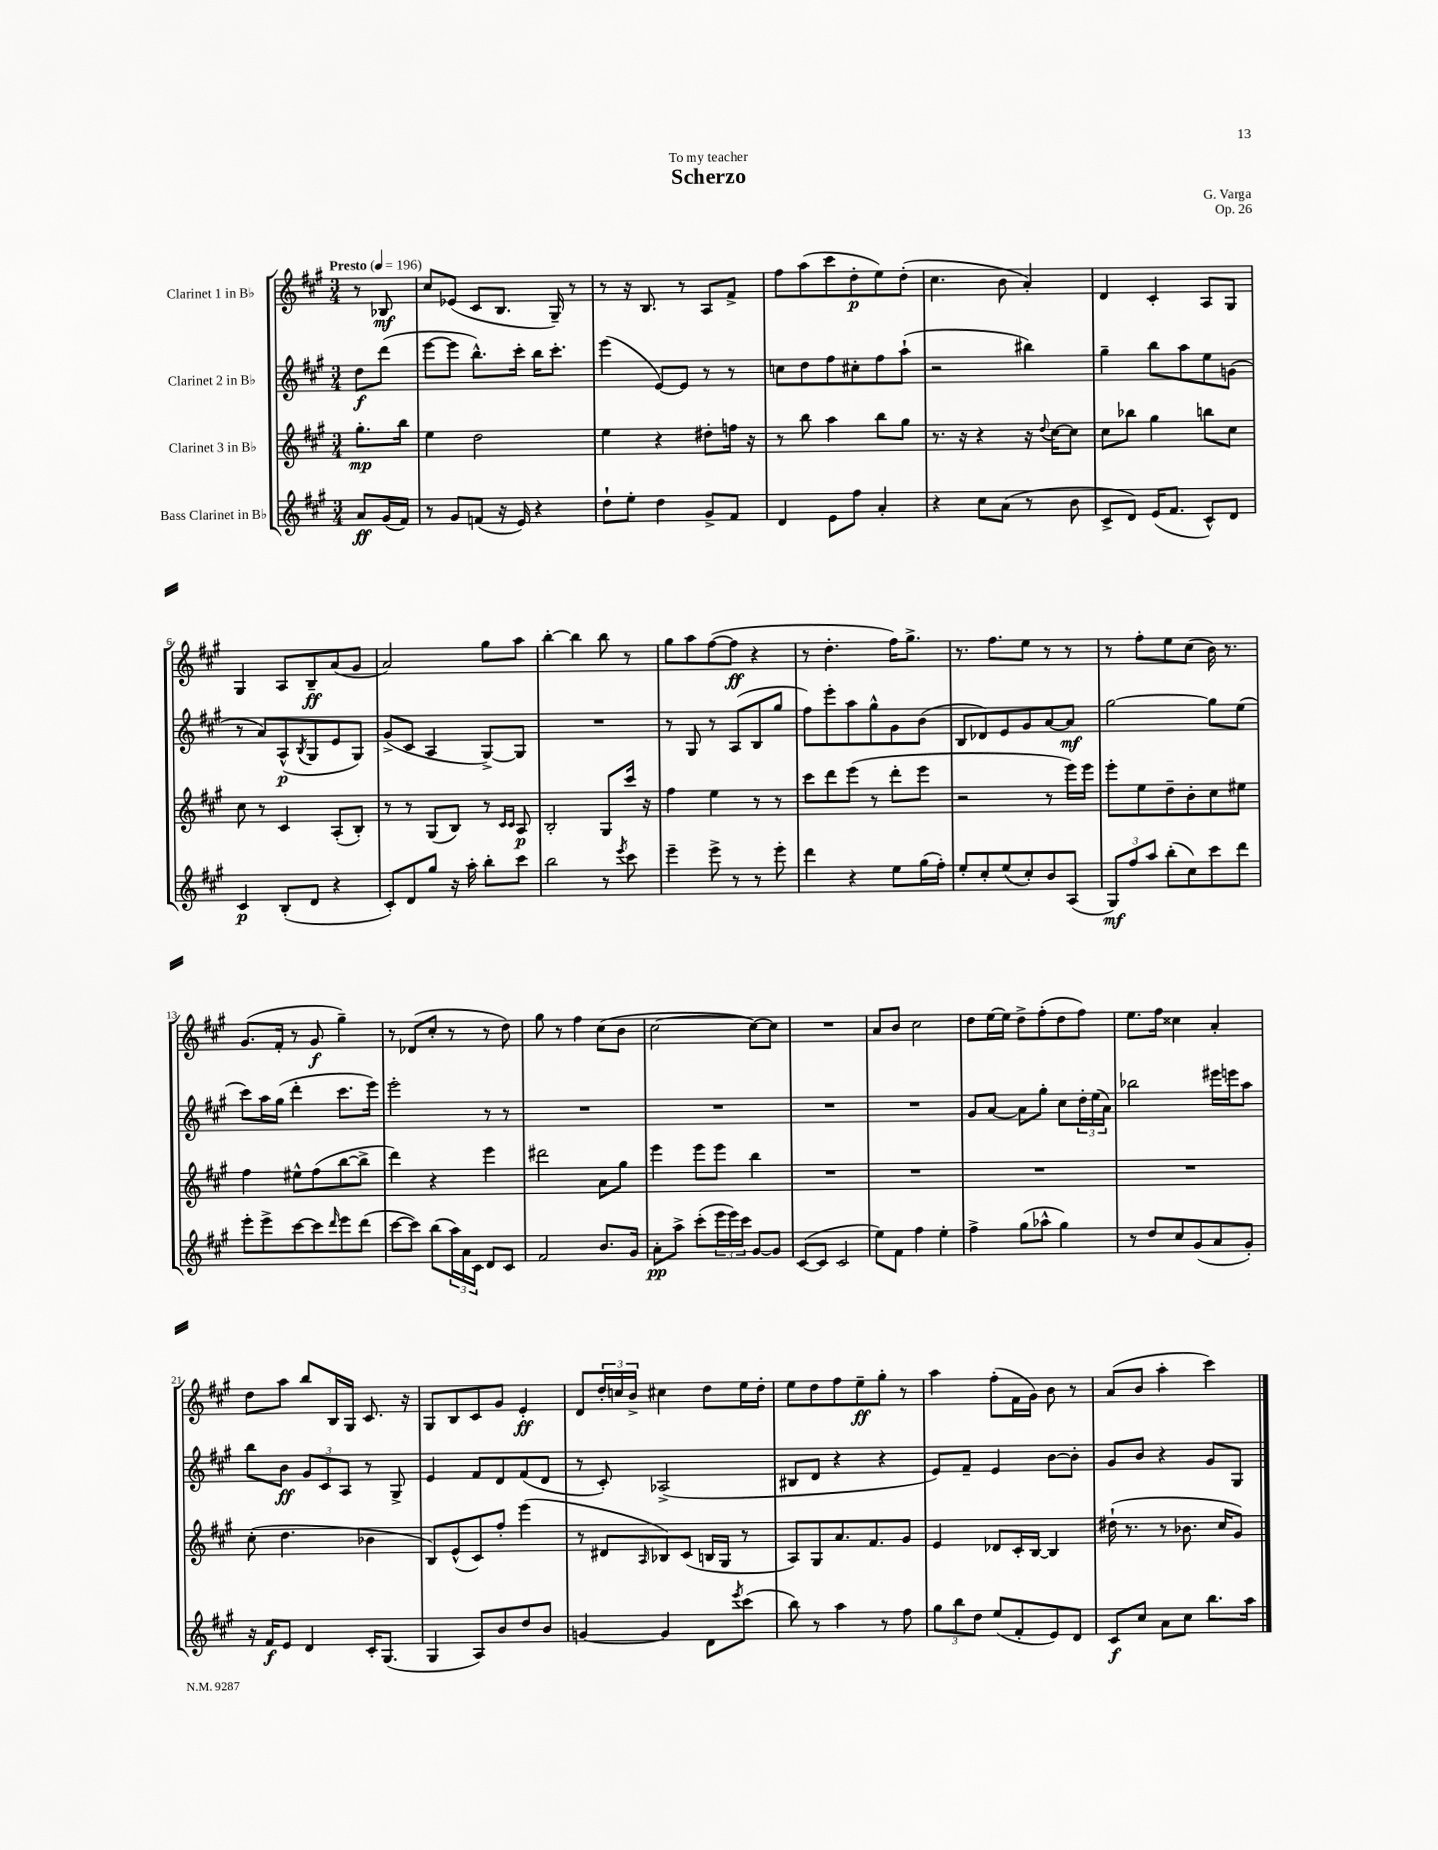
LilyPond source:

\header { title = "Scherzo" composer = "G. Varga" dedication = "To my teacher" opus = "Op. 26" }
<<
\new StaffGroup <<
\new Staff = "s0" \with { instrumentName = "Clarinet 1 in Bb" } {
    \clef treble \key a \major \numericTimeSignature \time 3/4 \partial 4 \tempo "Presto" 4 = 196
    r8 bes8\mf |
    cis''8 ees'8( cis'8 b8. gis16--) r8 |
    r8 r16 b8. r8 a8 fis'8-> |
    fis''8 a''8( cis'''8 d''8-.\p e''8) d''8-.( |
    cis''4. b'8 a'4-.) |
    d'4 cis'4-. a8 gis8 |
    gis4 a8 b8--\ff a'8( gis'8 |
    a'2) gis''8 a''8 |
    b''4~-. b''4 b''8 r8 |
    gis''8 a''8 fis''8~( fis''8\ff r4 |
    r8 d''4.-. fis''16) gis''8.-> |
    r8. fis''8. e''8 r8 r8 |
    r8 fis''8-. e''8 cis''8( b'16) r8. |
    gis'8.( fis'16-. r8 gis'8\f gis''4--) |
    r8 des'8( cis''8-. r8 r8 d''8) |
    gis''8 r8 fis''4 cis''8( b'8 |
    cis''2~ cis''8~) cis''8 |
    R2. |
    a'8 b'8 cis''2 |
    d''8 e''16~ e''16 d''8-> fis''8-.( d''8 fis''8) |
    e''8. fis''16 cisis''4 a'4-. |
    d''8 a''8 b''8 b16 gis16 cis'8. r16 |
    gis8 b8 cis'8 gis'8 e'4-.\ff |
    d'8 \tuplet 3/2 { d''16-. c''16 b'16-> } cis''4 d''8 e''16 d''16-. |
    e''8 d''8 fis''8 e''8--\ff gis''8-. r8 |
    a''4 fis''8-.( fis'16 gis'16) b'8 r8 |
    a'8( b'8 a''4-. cis'''4) \bar "|." |
}
\new Staff = "s1" \with { instrumentName = "Clarinet 2 in Bb" } {
    \clef treble \key a \major \numericTimeSignature \time 3/4 \partial 4
    d''8\f d'''8( |
    e'''8~ e'''8 b''8.-^) cis'''16-. b''16 cis'''8.-. |
    e'''4( e'8~) e'8 r8 r8 |
    c''8 d''8 fis''8 cis''8-. fis''8 a''8-!( |
    r2 bis''4) |
    gis''4-- b''8 a''8 e''8 g'8( |
    r8 a'8) a8-^\p( \acciaccatura { b8 } gis8 e'8 gis8) |
    gis'8->( cis'8 a4 gis8~->) gis8 |
    R2. |
    r8 gis8 r8 a8( b8 gis''8 |
    fis''8) e'''8-. a''8 gis''8-^ gis'8 b'8( |
    b8 des'8) e'8 gis'8 a'8~ a'8\mf |
    gis''2~ gis''8 e''8( |
    cis'''8) a''16 gis''16( d'''4-. cis'''8. e'''16) |
    e'''2-. r8 r8 |
    R2. |
    R2. |
    R2. |
    R2. |
    gis'8 a'8~ a'8 gis''8-. cis''8 \tuplet 3/2 { d''16-. e''16( a'16) } |
    bes''2 eis'''16 e'''16 a''8 |
    b''8 b'8\ff \tuplet 3/2 { gis'8 cis'8 a8 } r8 gis8-> |
    e'4 fis'8 d'8 fis'8( d'8 |
    r8 cis'8-.) aes2->( |
    bis8 d'8 r4 r4 |
    e'8) fis'8-- e'4 b'8~ b'8-. |
    gis'8 b'8 r4 gis'8 gis8 \bar "|." |
}
\new Staff = "s2" \with { instrumentName = "Clarinet 3 in Bb" } {
    \clef treble \key a \major \numericTimeSignature \time 3/4 \partial 4
    gis''8.-.\mp b''16 |
    e''4 d''2 |
    e''4 r4 dis''8-. f''16 r16 |
    r8 b''8 a''4 b''8 gis''8 |
    r8. r16 r4 r16 \appoggiatura { d''8 } cis''16~ cis''8 |
    cis''8 bes''8 gis''4 b''8 cis''8 |
    cis''8 r8 cis'4 a8-.( b8-.) |
    r8 r8 gis8( b8) r8 \grace { cis'16 cis'16 } a8\p |
    b2-. gis8 cis'''16 r16 |
    fis''4 e''4 r8 r8 |
    cis'''8 d'''8 e'''8( r8 d'''8-. e'''8 |
    r2 r8 e'''16) e'''16 |
    e'''8-. e''8 d''8-- b'8-. cis''8 eis''8 |
    fis''4 eis''8-^ fis''8( b''8~ b''8-> |
    d'''4) r4 e'''4 |
    dis'''2 a'8 gis''8 |
    e'''4 e'''8 e'''8 b''4 |
    R2. |
    R2. |
    R2. |
    R2. |
    cis''8-.( d''4. bes'4 |
    b8) e'8-^( cis'8) fis''8-. e'''4( |
    r8 dis'8 \grace { a16 } bes8) cis'8( b16 gis16 r8 |
    a8) gis8 a'8. fis'8. gis'8 |
    e'4 des'8 cis'16-. b16~ b4 |
    dis''16-!( r8. r8 bes'8. cis''16 gis'8) \bar "|." |
}
\new Staff = "s3" \with { instrumentName = "Bass Clarinet in Bb" } {
    \clef treble \key a \major \numericTimeSignature \time 3/4 \partial 4
    a'8\ff gis'16( fis'16) |
    r8 gis'8 f'8( r16 e'16) r4 |
    d''8-! e''8-. d''4 gis'8-> fis'8 |
    d'4 e'8 fis''8 a'4-. |
    r4 cis''8 a'8( r8 b'8 |
    cis'8-> d'8) e'16( fis'8. cis'8-^) d'8 |
    cis'4\p b8-.( d'8 r4 |
    cis'8-.) d'8 gis''8 r16 a''16-. b''8-. cis'''8 |
    b''2 r8 \acciaccatura { e'''8 } cis'''8 |
    e'''4-- e'''8-> r8 r8 e'''8-. |
    d'''4 r4 e''8 gis''16( fis''16-.) |
    e''8-. cis''8-. e''8( cis''8-.) b'8 a8( |
    \tuplet 3/2 { gis8\mf) fis''8 a''8 } b''8-.( cis''8) cis'''8 d'''8 |
    e'''8-. e'''8-> cis'''8~ cis'''8 \grace { d'''16 } e'''8 d'''8( |
    cis'''8~ cis'''8) b''8( \tuplet 3/2 { a''16) a'16 cis'16 } d'8 cis'8 |
    fis'2 b'8. gis'16 |
    a'8-.\pp a''8-> cis'''8-.( \tuplet 3/2 { e'''16 e'''16) cis'''16 } gis'8~ gis'8 |
    cis'8~( cis'8 cis'2 |
    e''8) fis'8 fis''4 e''4-. |
    fis''4-> gis''8( aes''8-^ gis''4) |
    r8 d''8 cis''8 gis'8( a'8 gis'8-.) |
    r16 fis'16\f e'8 d'4 cis'16-. gis8.( |
    gis4 a8) b'8 d''8 b'8 |
    g'4~ g'4 d'8 \acciaccatura { e'''8 } cis'''8( |
    b''8) r8 a''4 r8 fis''8 |
    \tuplet 3/2 { gis''8 b''8 d''8 } e''8( fis'8-. e'8) d'8 |
    cis'8\f cis''8 a'8 cis''8 b''8. a''16 \bar "|." |
}
>>
>>
